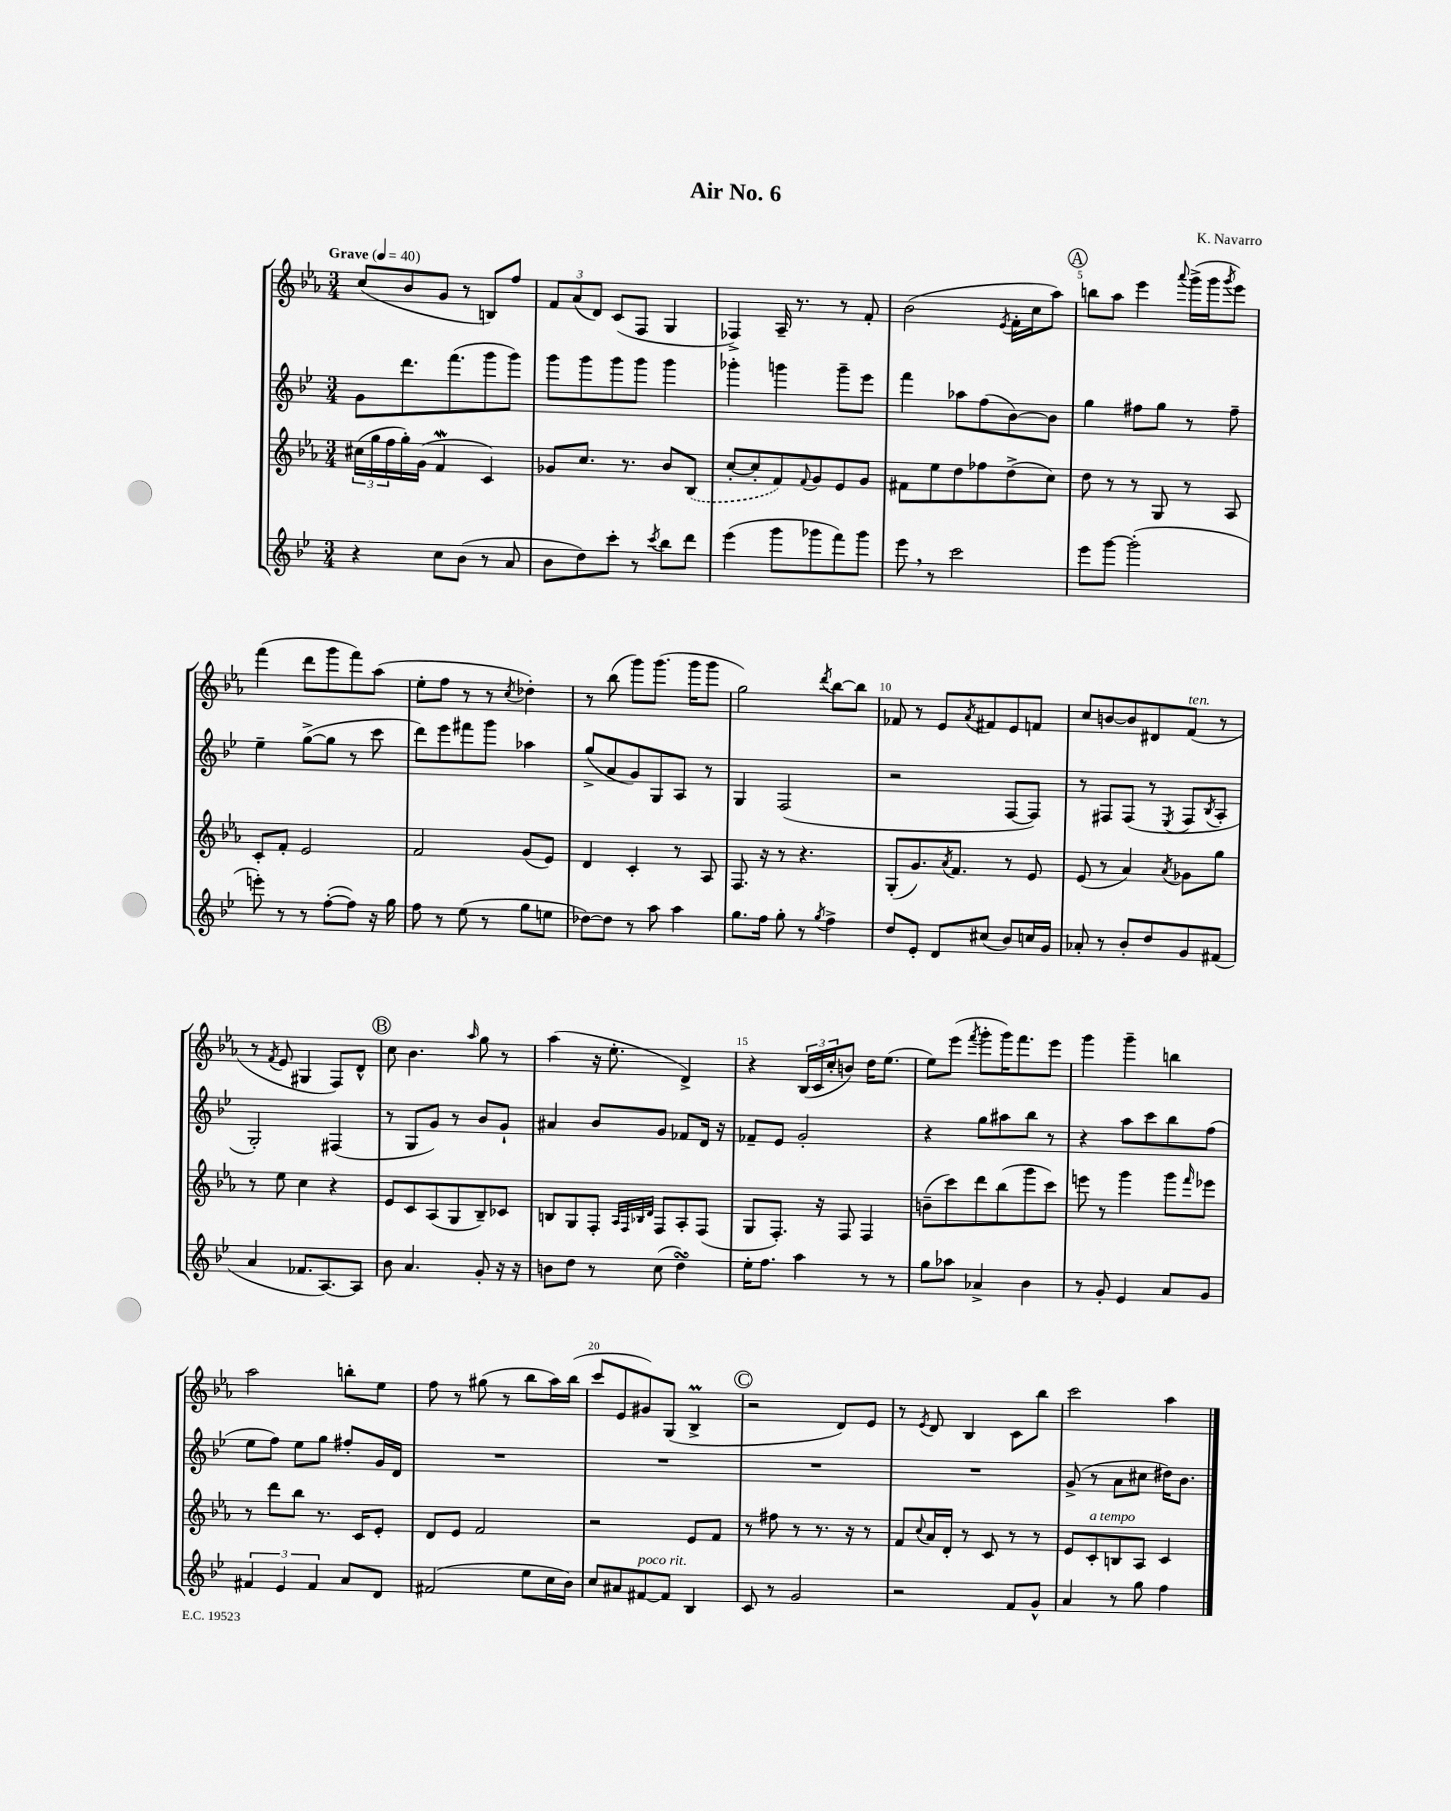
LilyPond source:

\header { title = "Air No. 6" composer = "K. Navarro" }
<<
\new StaffGroup <<
\new Staff = "s0" {
    \clef treble \key ees \major \numericTimeSignature \time 3/4 \tempo "Grave" 4 = 40
    c''8( bes'8 g'8 r8 b8) f''8 |
    \tuplet 3/2 { f'8 aes'8( d'8) } c'8( f8 g4 |
    fes4->) aes16-- r8. r8 f'8-. |
    bes'2( \acciaccatura { ees'8 } f'16-. c''16 aes''8) |
    \mark \markup { \circle "A" } b''8 aes''8 ees'''4 \appoggiatura { aes'''8 } g'''16->( g'''16 \acciaccatura { g'''8 } ees'''8) |
    f'''4( d'''8 g'''8 f'''8) aes''8( |
    ees''8-. f''8 r8 r8 \acciaccatura { c''8 } des''4-.) |
    r8 bes''8( g'''8) g'''8.( g'''16 g'''8 |
    g''2) \acciaccatura { d'''8 } bes''8~ bes''8 |
    fes'8 r8 ees'8 \acciaccatura { aes'8 } fis'8 ees'8 f'8 |
    c''8 b'8~ b'8 dis'8 f'8^\markup { \italic "ten." }( r8 |
    r8 \acciaccatura { f'8 } ees'8 gis4 f8) d'8-^ |
    \mark \markup { \circle "B" } c''8 bes'4. \grace { aes''16 } g''8 r8 |
    aes''4( r16 ees''8.-. d'4->) |
    r4 \tuplet 3/2 { bes16( c'16 c''16-. } b'8) d''16 ees''8.( |
    ees''8) ees'''8( \acciaccatura { f'''8 } g'''8-. g'''16) f'''8. ees'''8 |
    g'''4 g'''4-- b''4 |
    aes''2 b''8-. ees''8 |
    f''8 r8 gis''8( r8 bes''8 aes''16) bes''16( |
    c'''8 ees'8 gis'8) g8( bes4->\prall |
    \mark \markup { \circle "C" } r2 d'8) ees'8 |
    r8 \acciaccatura { ees'8 } d'8 bes4 c'8 bes''8 |
    c'''2 aes''4 \bar "|." |
}
\new Staff = "s1" {
    \clef treble \key bes \major \numericTimeSignature \time 3/4
    g'8 d'''8. f'''8.( g'''8 g'''8) |
    g'''8 g'''8 g'''8 g'''8 g'''4 |
    ges'''4-. g'''4 g'''8-- ees'''8 |
    f'''4 aes''8 f''8( bes'8~) bes'8 |
    \mark \markup { \circle "A" } g''4 fis''8 g''8 r8 fis''8-- |
    ees''4-- g''8~->( g''8 r8 c'''8 |
    d'''8) ees'''8 fis'''8 g'''8 aes''4 |
    g''8->( a'8 g'8) g8 a8 r8 |
    g4 f2( |
    r2 f8~ f8) |
    r8 fis8 fis8( r8 \acciaccatura { ees8 } fis8 \acciaccatura { bes8 } a8-. |
    g2-.) fis4( |
    \mark \markup { \circle "B" } r8 g8 g'8) r8 bes'8 g'8-! |
    ais'4 bes'8 g'8 fes'8 d'16 r16 |
    fes'8-- ees'8 g'2-. |
    r4 g''8 ais''8 bes''8 r8 |
    r4 a''8 c'''8 bes''8 f''8( |
    ees''8 f''8) ees''8 g''8 fis''8-. g'16 d'16 |
    R2. |
    R2. |
    \mark \markup { \circle "C" } R2. |
    R2. |
    g'8->( r8 a'8 cis''8 dis''16) bes'8. \bar "|." |
}
\new Staff = "s2" {
    \clef treble \key ees \major \numericTimeSignature \time 3/4
    \tuplet 3/2 { cis''16( g''16 f''16 } g''16-.) g'16( f'4\mordent c'4) |
    ges'8 c''8. r8. bes'8 \once \slurDashed bes8( |
    c''8~-. c''8-. f'8) \appoggiatura { f'8 } g'8 ees'8 g'8 |
    fis'8 ees''8 d''8 fes''8 d''8->( c''8) |
    \mark \markup { \circle "A" } d''8 r8 r8 g8 r8 aes8 |
    c'8-. f'8-. ees'2 |
    f'2 g'8( ees'8) |
    d'4 c'4-. r8 aes8 |
    f8. r16 r8 r4. |
    g8-.( g'8.) \acciaccatura { aes'8 } f'8. r8 ees'8 |
    ees'8( r8 aes'4) \acciaccatura { aes'8 } ges'8 g''8 |
    r8 ees''8 c''4 r4 |
    \mark \markup { \circle "B" } ees'8 c'8 aes8( g8 bes8--) ces'8 |
    b8 g8 f8-. \grace { aes32 f32 bes32 d'32 } f8 aes8-. f8( |
    g8 f8.-.) r16 f8 f4 |
    b'8--( c'''8) d'''8 bes''8( g'''8 c'''8) |
    e'''8 r8 g'''4 g'''8 \grace { f'''16 } ees'''8 |
    r8 d'''8 bes''8 r8. c'16 ees'8-. |
    d'8 ees'8 f'2 |
    r2 ees'8 f'8 |
    \mark \markup { \circle "C" } r8 fis''8 r8 r8. r16 r8 |
    f'8 \appoggiatura { c''8 } aes'16 d'16-. r8 c'8 r8 r8 |
    ees'8 c'8-.^\markup { \italic "a tempo" } b8 aes8 c'4 \bar "|." |
}
\new Staff = "s3" {
    \clef treble \key bes \major \numericTimeSignature \time 3/4
    r4 c''8 bes'8( r8 a'8 |
    bes'8 d''8) c'''8-. r8 \acciaccatura { c'''8 } bes''8 d'''8 |
    ees'''4( g'''8 ges'''8 f'''8) ges'''8 |
    ees'''8 \breathe r8 c'''2 |
    \mark \markup { \circle "A" } ees'''8 g'''8~ g'''2-.( |
    e'''8-.) r8 r8 f''8~-.( f''8) r16 g''16 |
    f''8 r8 ees''8( r8 g''8 e''8 |
    des''8~) des''8 r8 a''8 a''4 |
    g''8. f''16 g''8-. r8 \acciaccatura { g''8 } f''4-> |
    d''8 ees'8-. d'8 cis''8( bes'8) c''16 g'16 |
    aes'8-. r8 bes'8-. d''8 g'8 fis'8( |
    a'4 fes'8. a8.~) a8 |
    \mark \markup { \circle "B" } bes'8 a'4. g'8-. r16 r16 |
    b'8 d''8 r8 c''8( d''4\turn) |
    ees''16-. f''8. a''4 r8 r8 |
    g''8 aes''8 aes'4-> bes'4 |
    r8 g'8-. ees'4 a'8 g'8 |
    \tuplet 3/2 { fis'4 ees'4 fis'4 } a'8 d'8 |
    fis'2( ees''8 c''16 bes'16) |
    c''8 ais'8 fis'8~^\markup { \italic "poco rit." } fis'8 bes4 |
    \mark \markup { \circle "C" } c'8 r8 g'2 |
    r2 f'8 g'8-^ |
    a'4 r8 g''8 f''4 \bar "|." |
}
>>
>>
\layout { \context { \Score \override BarNumber.break-visibility = ##(#f #t #t) barNumberVisibility = #(every-nth-bar-number-visible 5) } }
